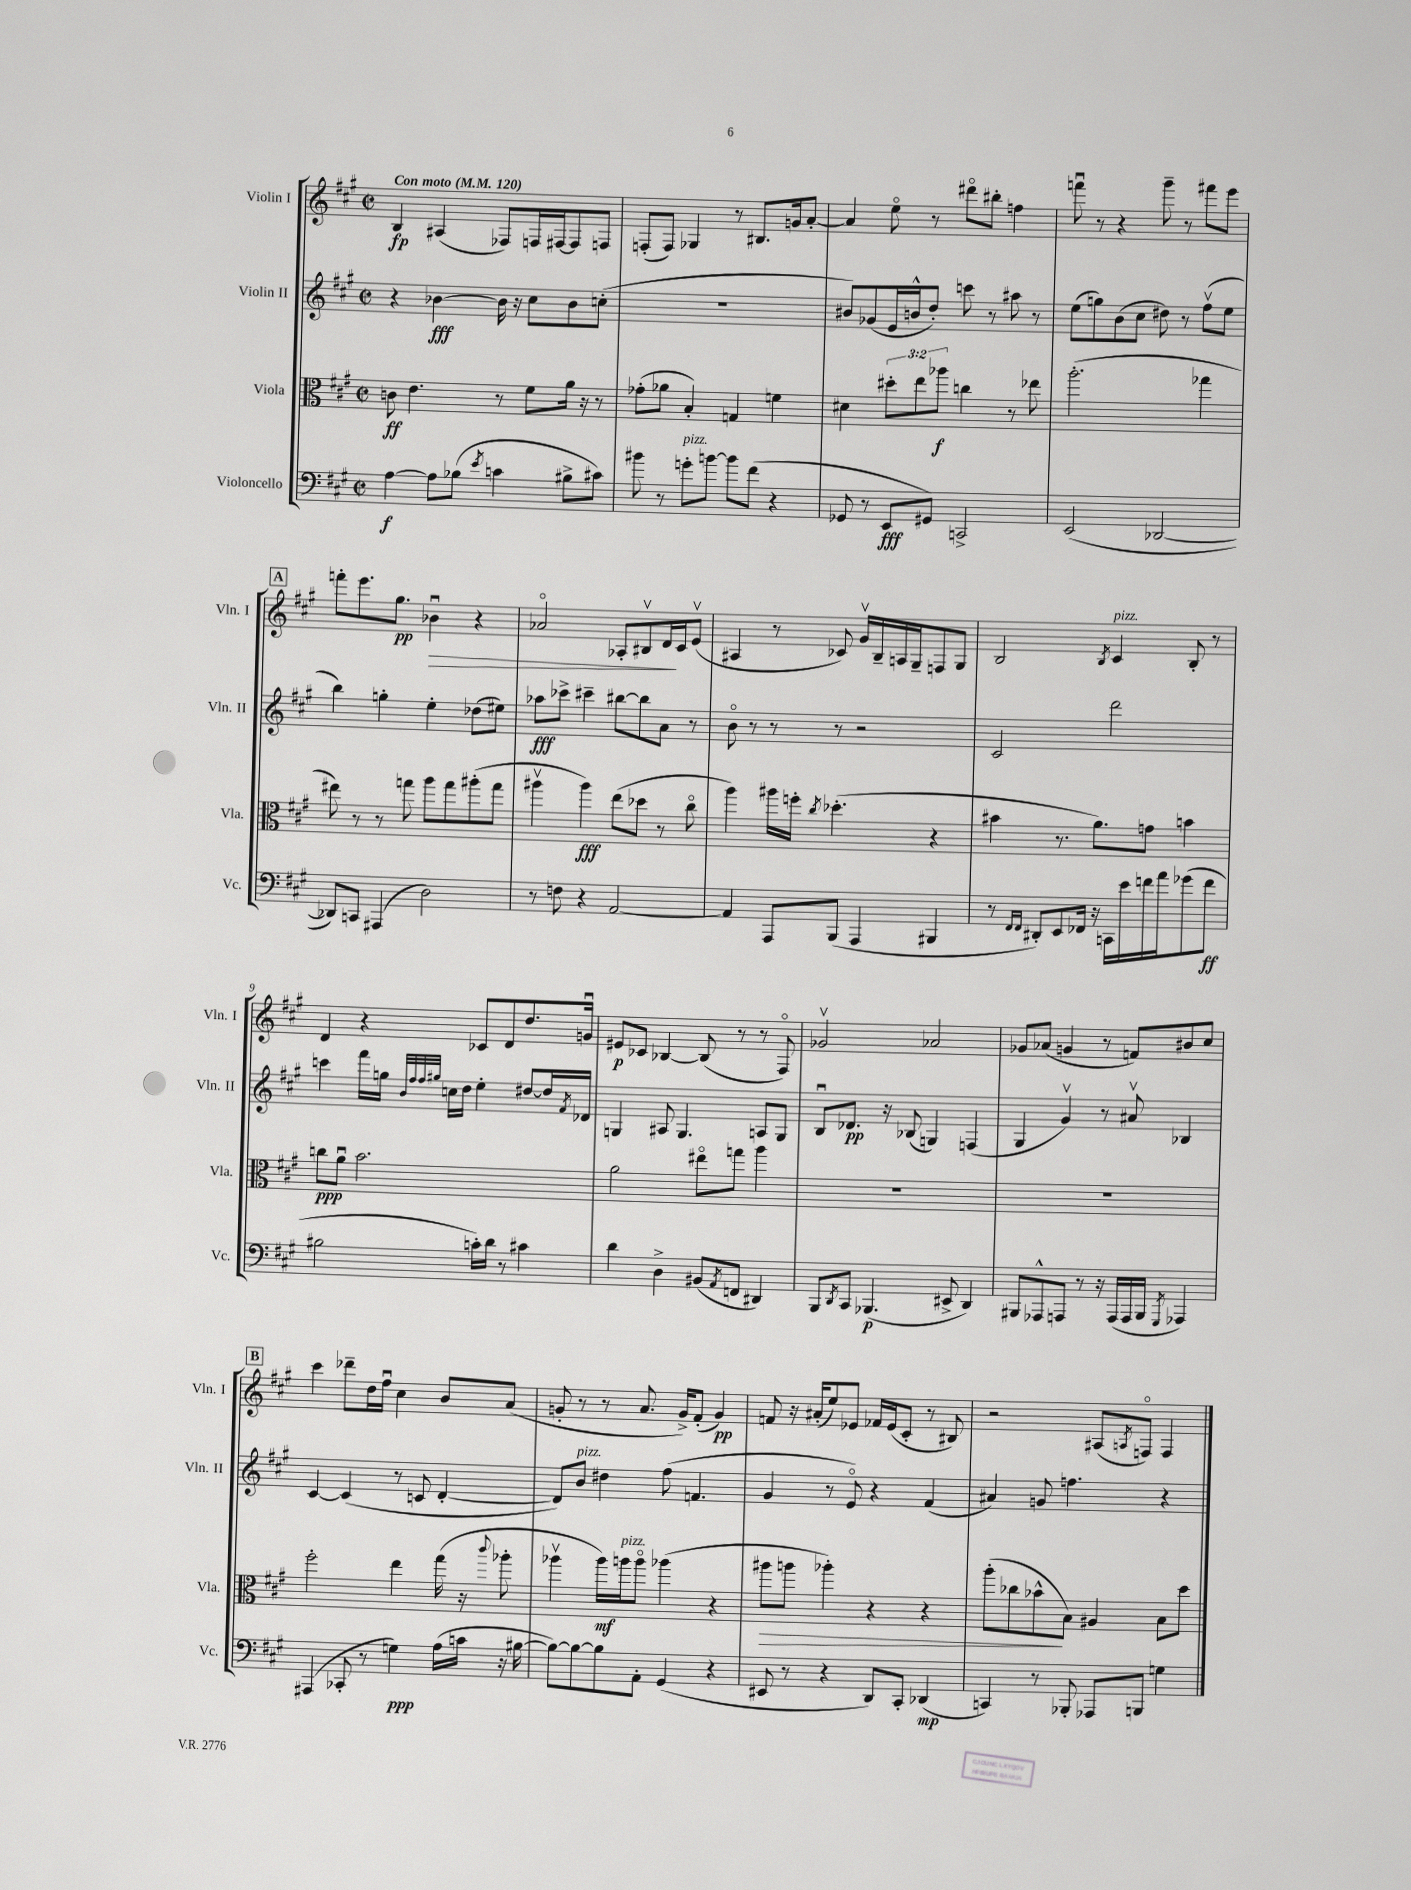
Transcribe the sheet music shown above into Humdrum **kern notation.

**kern	**kern	**kern	**kern
*staff4	*staff3	*staff2	*staff1
*clefF4	*clefC3	*clefG2	*clefG2
*k[f#c#g#]	*k[f#c#g#]	*k[f#c#g#]	*k[f#c#g#]
*M2/2	*M2/2	*M2/2	*M2/2
*met(c|)	*met(c|)	*met(c|)	*met(c|)
*MM120	*MM120	*MM120	*MM120
[4A	8c	4r	4B
.	4.e	.	.
8A]	.	[4b-	(4A#
(8B-	.	.	.
8qe	.	.	.
4c	8r	16b-]	8F-)
.	.	16r	.
.	8f#	8cc#	16F
.	.	.	[16F#
8B#^	16a	8b-	8F#]
.	16r	.	.
8c#)	8r	(8cc'	8F
=	=	=	=
8b#	(8g-'	1r	(8F'
8r	8a-	.	8F)
8g'	4B')	.	4G-
[8b	.	.	.
8b]	4G	.	8r
(8f#	.	.	8.B#
4r	4f	.	.
.	.	.	16g
.	.	.	[8a'
=	=	=	=
8GG-	4d#	8b#)	4a]
8r	.	(8g-	.
8EE	12dd#'	16e	8eeo
.	.	16b^^	.
.	12ee	.	.
8GG#)	.	8dd')	8r
.	12aa-	.	.
2CC^	4cc	8ccc	8ddd#o
.	.	8r	8bb#'
.	8r	8aa#	4ff
.	8ee-	8r	.
=	=	=	=
(2EE	(2.aa'	(8ee	8fffu
.	.	8gg)	8r
.	.	(8b	4r
.	.	8cc#	.
[2DD-	.	8dd#)	8ggg#~
.	.	8r	8r
.	4gg-	(8ff#v	8fff#
.	.	8ee	8eee
=	=	=	=
8DD-])	8ee#)	4bb)	8fff'
8CC	8r	.	8.eee
(4AAA#	8r	4gg'	.
.	.	.	8.gg#
.	8gg	.	.
2D)	8aa	4ee'	4b-u
.	8gg	.	.
.	(8aa#'	(8dd-	4r
.	8gg	8ee#)	.
=	=	=	=
8r	4aa#v	8aa-	2a-o
8F	.	8ccc-^	.
4r	4aa#)	4ccc#~	.
[2AA	(8ee	[8bb#	8A-'
.	8dd-	8bb#]	8B#v
.	8r	8a	16d
.	.	.	16c#
.	8cc#o	8r	(8ev
=	=	=	=
4AA]	4aa)	8bo	4A#
.	.	8r	.
8AAA	16aa#	8r	8r
.	16ff'	.	.
.	8qcc#	.	.
(8BBB	(4.dd-'	8r	8c-)
4AAA	.	2r	16g#v
.	.	.	16B~
.	.	.	16A
.	.	.	16G#~
4BBB#	4r	.	8F
.	.	.	8G#
=	=	=	=
8r	4b#	2c#	2B
16qqFF#	.	.	.
16qqFF#	.	.	.
8DD#')	.	.	.
8EE	8.r	.	.
16FF-	.	.	.
16r	8.a)	.	.
.	.	.	8qB
16CC	.	2ddd	4c#
16e	.	.	.
16f	8g	.	.
16a	.	.	.
(8g-	4b	.	8B'
8f	.	.	8r
=	=	=	=
2B#	8cc	4ccc	4d
.	8au	.	.
.	2.b	16fff#	4r
.	.	16gg	.
.	.	32qqb	.
.	.	32qqff#	.
.	.	32qqff#	.
.	.	32qqgg#	.
.	.	16cc	.
.	.	16dd	.
16c')	.	4ee'	8c-
16d	.	.	.
8r	.	.	8d
4c#	.	[8dd#	8.dd
.	.	16dd#]	.
.	.	8qf#	.
.	.	16d-	16gu
=	=	=	=
4d	2a	4G	8e#
.	.	.	8c-
4D^	.	8A#	[4B-
.	.	4.G	.
(8BB#	8ee#o	.	(8B-]
8qAA	.	.	.
8FF	8gg	.	8r
4DD#)	4aa	8A	8r
.	.	8G	8F#o)
=	=	=	=
8BBB	1r	8Bu	2g-v
8qDD	.	.	.
8CC#	.	8.d-	.
(4.BBB-	.	.	.
.	.	16r	.
.	.	(8B-	.
.	.	4G)	2a-
8EE#^	.	.	.
4DD)	.	(4F	.
=	=	=	=
8BBB#	1r	4G#	8g-
8AAA-^^	.	.	(8a-
8AAA	.	4g#v)	4g
8r	.	.	.
16r	.	8r	8r
(16AAA	.	.	.
16AAA	.	8a#v	8f)
16BBB#	.	.	.
8qGGG#	.	.	.
4AAA-)	.	4B-	8b#
.	.	.	8cc#
=	=	=	=
(4AAA#	2ff#'	[4c#	4ccc#
8CC-'	.	(4c#]	8ddd-~
8r	.	.	16dd
.	.	.	16ff#u
4G)	4ee	8r	4cc#
.	.	8c	.
(16A	(16gg#	[4d'	8b
16c	16r	.	.
.	8qqccc#	.	.
16r	8aa-'	.	(8a
[16B#	.	.	.
=	=	=	=
8B#_)	4aa-v	8d])	8g'
8B#_	.	8b	8r
8B#]	16aa-)	4dd#	8r
.	16aa	.	.
8AA'	8aao	.	8.a
(4GG#	(4aa-	(8ff#	.
.	.	.	16g^)
.	.	4.f	(8f#'
4r	4r	.	4g)
=	=	=	=
8EE#	8aa#	4g#	8f
8r	8aa	.	16r
.	.	.	(16a#'
4r	4aa-')	8r	8ee)
.	.	8eo)	8e-
8DD)	4r	4r	16f-
.	.	.	(16e-
8CC#'	.	.	8c#'
(4DD-	4r	(4f#	8r
.	.	.	8B#)
=	=	=	=
4CC)	(8aa'	4a#)	2r
.	8cc-	.	.
8r	8b-^^	8g	.
8BBB-'	8B)	4.ff	.
8AAA-	4A#	.	(8A#
.	.	.	8qA
8BBB	.	.	8Fo)
4G	8B	4r	4F
.	8dd	.	.
==	==	==	==
*-	*-	*-	*-
